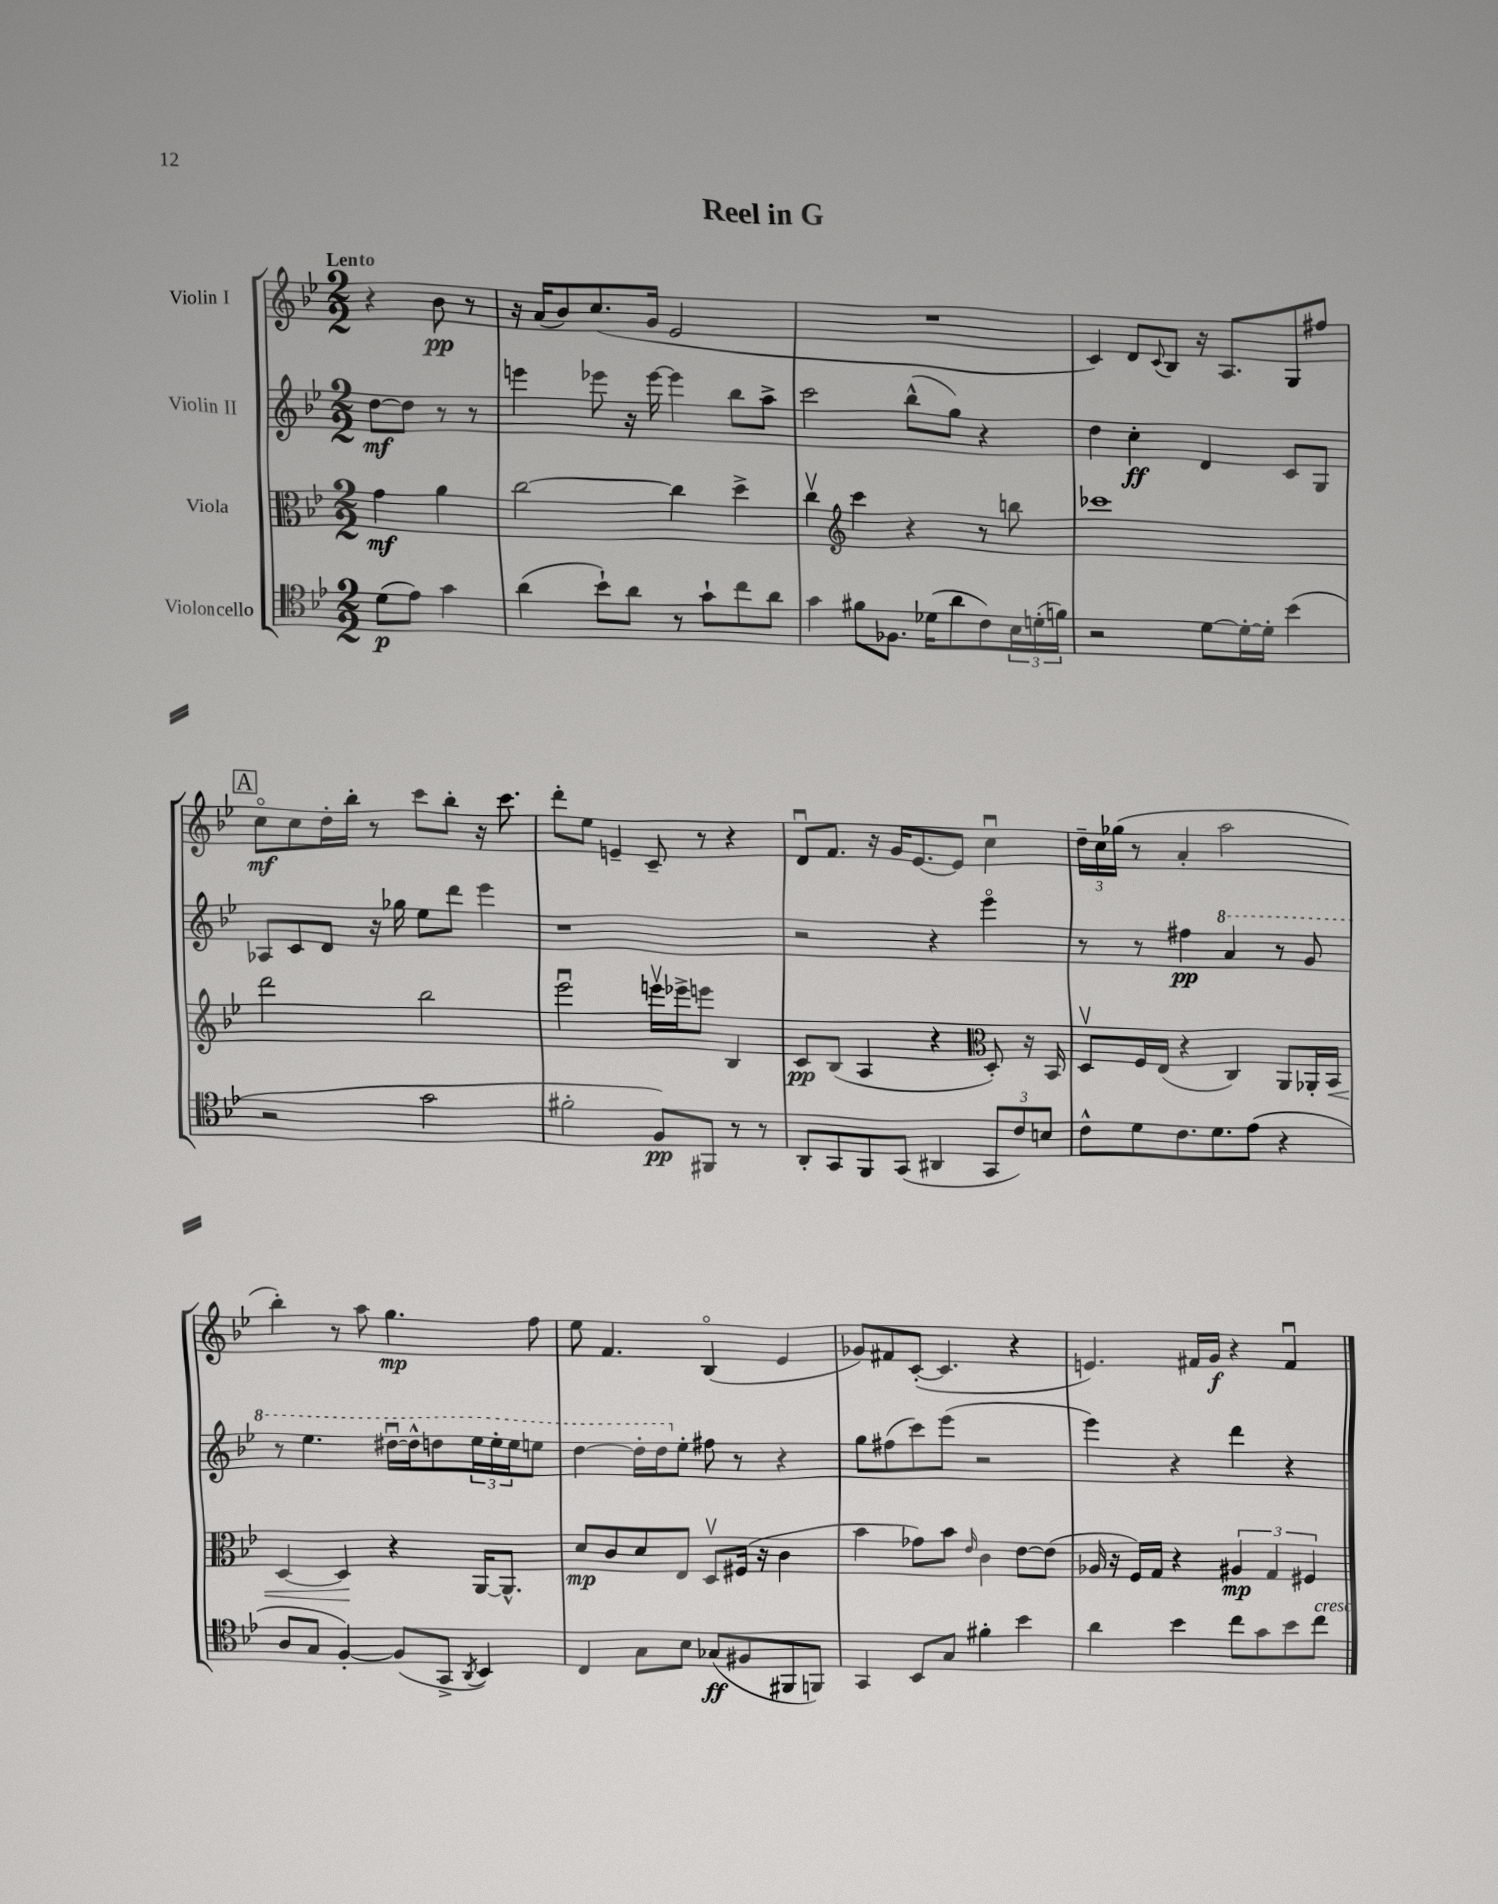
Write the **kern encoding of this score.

**kern	**kern	**kern	**kern
*staff4	*staff3	*staff2	*staff1
*clefC4	*clefC3	*clefG2	*clefG2
*k[b-e-]	*k[b-e-]	*k[b-e-]	*k[b-e-]
*M2/2	*M2/2	*M2/2	*M2/2
(8d\L	4g\	[8dd\L	4r
8e-\J)	.	8dd\]J	.
4g\	4a\	8r	8b-\
.	.	8r	8r
=	=	=	=
(4a\	[2cc\	4eee\	16r
.	.	.	(16a/LK
.	.	.	8b-/)
8b-`\L)	.	8eee-\	(8.cc/
8a\J	.	16r	.
.	.	[16eee-\	16g/Jk
8r	4cc\]	4eee-\]	2e-/
8g`\L	.	.	.
8cc\	4dd^\	8bb-\L	.
8a\J	.	8aa^\J	.
=	=	=	=
4g\	4ccv\	2ccc\	1r
*	*clefG2	*	*
8f#\L	4ccc\	.	.
8.F-\J	.	.	.
.	4r	(8bb-^^\L	.
(16d-\LK	.	.	.
8a\	.	8gg\J)	.
8c\)	8r	4r	.
24B-\L	8bb\	.	.
(24d'\	.	.	.
24f\JJ)	.	.	.
=	=	=	=
2r	1ccc-	4dd\	4c/)
.	.	4cc'\	8d/L
.	.	.	8qqc/
.	.	.	8B-/J
[8d\L	.	4d/	16r
.	.	.	8.A/L
16d'\_L	.	.	.
16d'\]JJ	.	.	.
(4b-\	.	8c/L	8G/
.	.	8G/J	8ff#/J
=	=	=	=
2r	2ddd\	8A-/L	8cco\L
.	.	8c/	8cc\
.	.	8d/J	16dd'\L
.	.	.	16bb-'\JJ
.	.	16r	8r
.	.	16gg-\	.
2g\	2bb-\	8ee-\L	8ccc\L
.	.	8ddd\J	8bb-'\J
.	.	4eee-\	16r
.	.	.	8.ccc\
=	=	=	=
2f#'\	2eee-u\	1r	8ddd'\L
.	.	.	8ee-\J
.	.	.	4e~/
8F/L)	16eeev\LL	.	8c~/
.	16eee-^\J	.	.
8FF#/J	8eee\J	.	8r
8r	4B-/	.	4r
8r	.	.	.
=	=	=	=
8AA'/L	8c/L	2r	8du/L
8GG/	(8B-/J	.	8.f/J
8FF/	4A/	.	.
.	.	.	16r
(8GG/J	.	.	16g/LK
.	.	.	[8.e-/
4AA#/	4r	4r	.
.	.	.	8e-/]J
*	*clefC3	*	*
12GG/L	8D'/)	4eee-o\	4ccu\
12c/)	.	.	.
.	16r	.	.
12B/J	.	.	.
.	16BB-/	.	.
=	=	=	=
8c^^\L	8Dv/L	8r	24dd~\LL
.	.	.	24cc\
.	.	.	(24gg-\JJ
8d\	16F/L	8r	8r
.	(16E-/JJ	.	.
8.c\	4r	4ff#\	4a'/
8.d\	.	.	.
.	4C/)	4aa/	2aa\
(8e-\J	.	.	.
4r	8AA/L	8r	.
.	16AA-'/L	8gg/	.
.	16BB-/JJ	.	.
=	=	=	=
8A/L	[4D/	8r	4bb-'\)
8G/J	.	4.eee-\	.
[4F'/)	4D/]	.	8r
.	.	.	8aa\
(8F/]L	4r	[16ddd#u\LL	4.gg\
.	.	16ddd#^^\]J	.
8GG^/J	.	8ddd\	.
8qAA/	.	.	.
4BB-/)	[16AA/LK	24eee-\L	.
.	.	24eee-'\	.
.	8.AA^^/]J	.	.
.	.	24eee-\J	.
.	.	8eee\J	8ff\
=	=	=	=
4C/	8d/L	[4ddd\	8ee-\
.	8c/	.	4.f/
8G\L	8d/	16ddd'\]LL	.
.	.	16ddd\J	.
8B-\J	8E-/J	8ee-'\J	.
(8G-/L	8Dv/L	8ff#\	(4B-o/
8F#/	(16F#/Jk	8r	.
.	16r	.	.
8FF#/	4c\	4r	4e-/
8FF/J)	.	.	.
=	=	=	=
4GG/	4b-\	8gg\L	8g-/L)
.	.	(8ff#\	8f#/
8BB-/L	8g-\L)	8ccc\)	([8c'/J
8G/J	8b-\J	(8eee-\J	4.c/]
.	16qqe-/	.	.
4f#'\	4c\	2r	.
4b-\	[8e-\L	.	4r
.	(8e-\]J	.	.
=	=	=	=
4a\	16A-/	4eee-\)	4.e/)
.	16r	.	.
.	16F/LL)	.	.
.	16G/JJ	.	.
4b-\	4r	4r	.
.	.	.	16f#/LL
.	.	.	16g/JJ
8cc\L	6A#/	4ddd\	4r
8g\	.	.	.
.	6G/	.	.
8b-\	.	4r	4f#u/
.	6F#/	.	.
8cc\J	.	.	.
==	==	==	==
*-	*-	*-	*-
